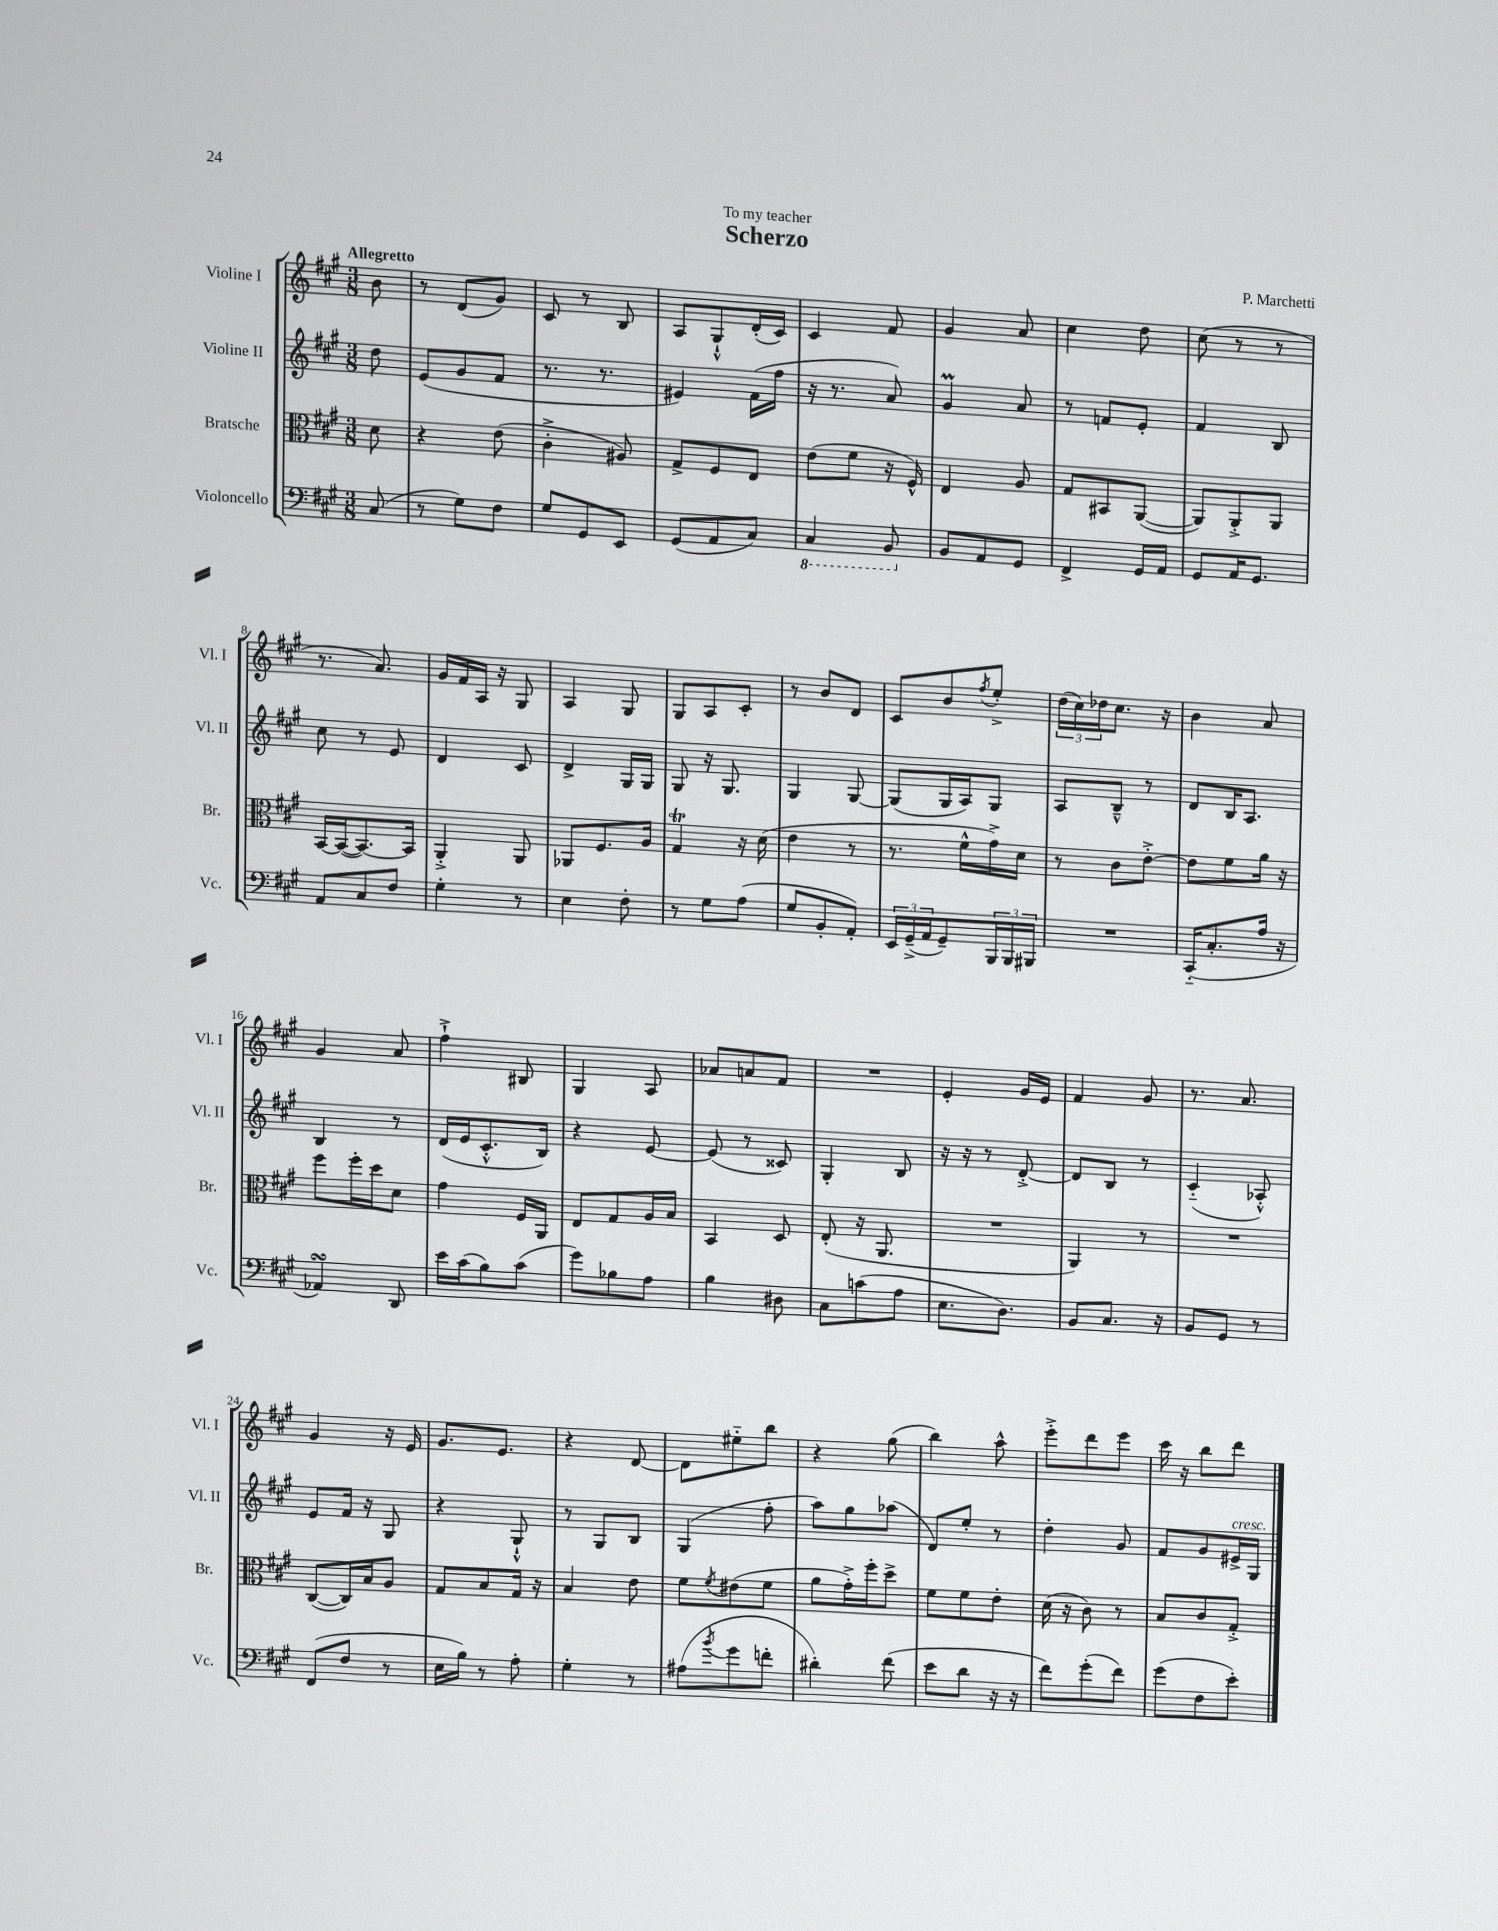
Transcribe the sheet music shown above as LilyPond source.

\header { title = "Scherzo" composer = "P. Marchetti" dedication = "To my teacher" }
<<
\new StaffGroup <<
\new Staff = "s0" \with { instrumentName = "Violine I" shortInstrumentName = "Vl. I" } {
    \clef treble \key a \major \numericTimeSignature \time 3/8 \partial 8 \tempo "Allegretto"
    b'8 |
    r8 d'8( gis'8) |
    cis'8 r8 b8 |
    a8 gis8-!-^ d'16-.( cis'16) |
    cis'4 fis'8 |
    gis'4 a'8 |
    cis''4 d''8 |
    cis''8( r8 r8 |
    r8. a'8.) |
    gis'16 fis'16 a16 r16 gis8 |
    a4 gis8 |
    gis8 a8 cis'8-. |
    r8 b'8 d'8 |
    cis'8 b'8 \acciaccatura { fis''8 } e''8-.-> |
    \tuplet 3/2 { d''16( cis''16) des''16 } cis''8. r16 |
    b'4 a'8 |
    gis'4 a'8 |
    fis''4-!-> bis8 |
    gis4 a8 |
    aes'8 a'8 fis'8 |
    R4. |
    e'4-. gis'16 e'16 |
    fis'4 gis'8 |
    r8. a'8. |
    gis'4 r16 e'16 |
    gis'8. e'8. |
    r4 d'8~ |
    d'8 eis''8-_ b''8 |
    r4 gis''8( |
    b''4) a''8-^ |
    e'''8-.-> d'''8 e'''8 |
    cis'''16 r16 b''8 d'''8 \bar "|." |
}
\new Staff = "s1" \with { instrumentName = "Violine II" shortInstrumentName = "Vl. II" } {
    \clef treble \key a \major \numericTimeSignature \time 3/8 \partial 8
    d''8 |
    e'8( gis'8 fis'8 |
    r8. r8. |
    eis'4) fis'16( fis''16 |
    r16 r8. a'8) |
    gis'4\prall a'8 |
    r8 f'8 e'8-. |
    fis'4 b8 |
    cis''8 r8 e'8 |
    d'4 cis'8 |
    d'4-> gis16 gis16 |
    gis8 r16 gis8. |
    gis4 gis8~ |
    gis8( gis16 a16) gis8 |
    a8 b8---^ r8 |
    d'8 b16 a8. |
    b4 r8 |
    d'16( e'16 cis'8.-.-^ b16) |
    r4 e'8~ |
    e'8( r8 cisis'8) |
    gis4-. b8 |
    r16 r16 r8 d'8~-.-> |
    d'8 b8 r8 |
    cis'4-_( aes8-.-^) |
    e'8 fis'16 r16 gis8 |
    r4 gis8-!-^ |
    r8 gis8 b8 |
    gis4( fis''8-. |
    a''8) gis''8 aes''8( |
    d'8) e''8-. r8 |
    d''4-. gis'8 |
    fis'8 gis'8 eis'16->^\markup { \italic "cresc." } gis16 \bar "|." |
}
\new Staff = "s2" \with { instrumentName = "Bratsche" shortInstrumentName = "Br." } {
    \clef alto \key a \major \numericTimeSignature \time 3/8 \partial 8
    d'8 |
    r4 e'8( |
    cis'4-.-> ais8) |
    gis8-> fis8 e8 |
    e'8( fis'8 r16 fis16-^) |
    e4 a8 |
    gis8 bis,8 a,8~( |
    a,8) a,8-.-> a,8 |
    b,16~ b,16~( b,8.~) b,16 |
    a,4-.-> a,8 |
    aes,8 fis8. a16 |
    gis4\trill r16 d'16( |
    e'4 r8 |
    r8. fis'16-^ gis'16->) d'16 |
    r8 cis'8 e'8~-.-> |
    e'8 fis'8 a'16 r16 |
    fis''8 fis''16-. d''16 d'8 |
    gis'4 fis16 a,16 |
    e8 gis8 a16 b16 |
    b,4 d8 |
    e8-.( r16 a,8. |
    R4. |
    a,4) r8 |
    R4. |
    cis8~( cis16) b16 a8 |
    gis8 b8 gis16 r16 |
    b4 e'8 |
    fis'8 \acciaccatura { fis'8 } eis'8( fis'8 |
    a'8 gis'16-.->) fis''16-. d''8-> |
    fis'8 fis'8 e'8-. |
    d'16( r16 cis'8) r8 |
    b8 cis'8 gis8-.-> \bar "|." |
}
\new Staff = "s3" \with { instrumentName = "Violoncello" shortInstrumentName = "Vc." } {
    \clef bass \key a \major \numericTimeSignature \time 3/8 \partial 8
    cis8( |
    r8 gis8) fis8 |
    gis8 gis,8 e,8 |
    gis,8( a,8 cis8) |
    \ottava #-1 cis,4 b,,8 \ottava #0 |
    b,8 a,8 gis,8 |
    fis,4-> gis,16 a,16 |
    gis,8 a,16 gis,8. |
    a,8 cis8 fis8 |
    gis4-. r8 |
    e4 fis8-. |
    r8 gis8 a8( |
    gis8 b,8-. a,8-.) |
    \tuplet 3/2 { e,16 gis,16--->( a,16 } gis,8--) \tuplet 3/2 { b,,16 b,,16 bis,,16 } |
    R4. |
    cis,16-_( cis8.-. a16 r16 |
    aes,4\turn) d,8 |
    e'16 cis'16( b8) cis'8( |
    gis'8) bes8 a8 |
    b4 dis8 |
    cis8 c'8( a8 |
    e8. d8.) |
    b,8 cis8. r16 |
    b,8 gis,8 r8 |
    fis,8( fis8 r8 |
    e16 b16) r8 a8-. |
    gis4-. r8 |
    ais8( \acciaccatura { b'8 } gis'8 f'8-. |
    dis'4-.) fis'8( |
    e'8 d'8 r16 r16 |
    fis'8) gis'8-.( fis'8) |
    gis'8( fis8 e'8-.) \bar "|." |
}
>>
>>
